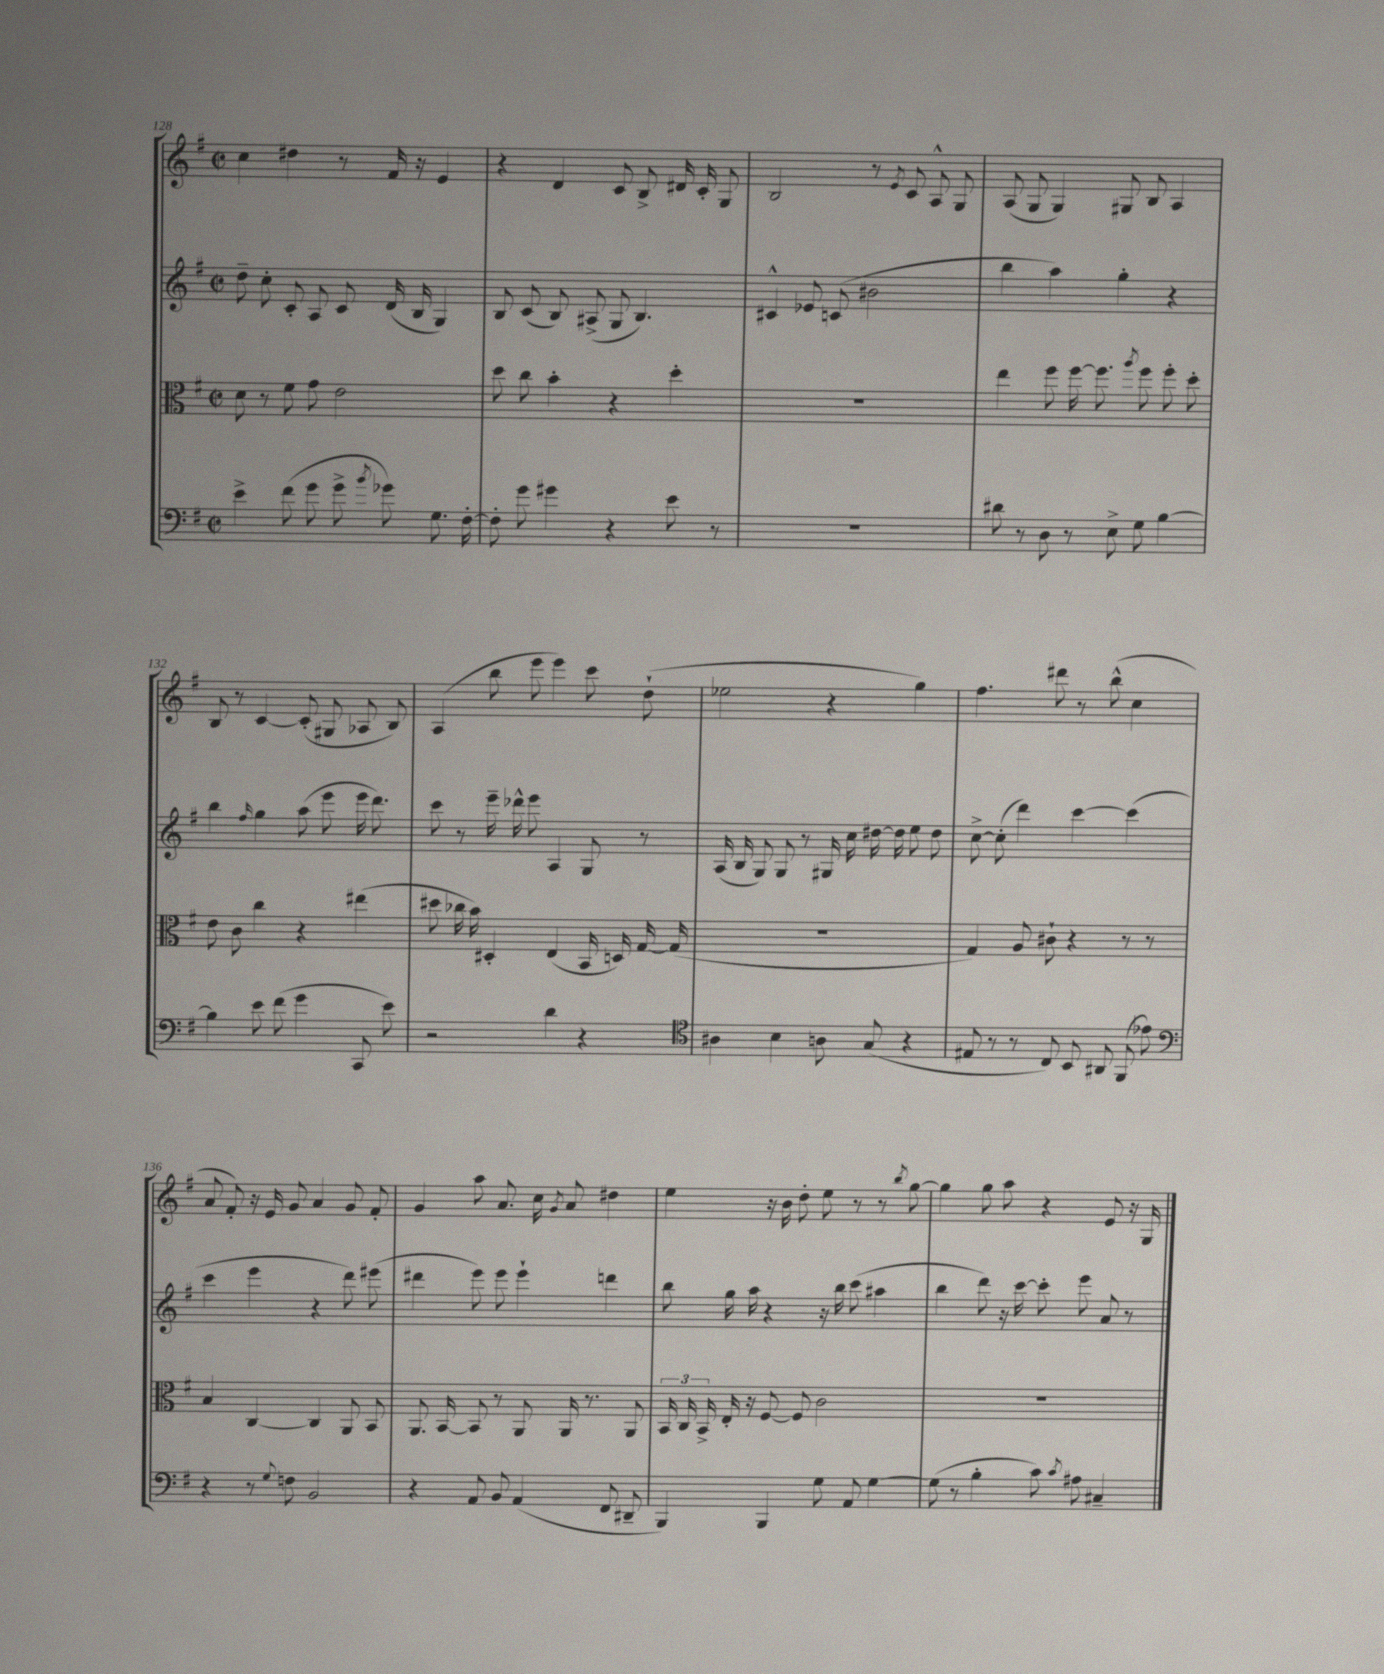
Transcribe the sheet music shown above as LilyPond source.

<<
\new StaffGroup <<
\new Staff = "s0" {
    \clef treble \key g \major \defaultTimeSignature \time 2/2
    \autoBeamOff c''4 dis''4 r8 fis'16 r16 e'4 |
    r4 d'4 c'8 b8-> dis'16 c'16-. g8 |
    b2 r8 \acciaccatura { e'8 } c'8 a8-^ g8 |
    a8( g8 g4) gis8 b8 a4 |
    b8 r8 c'4~ c'8-.( gis8 aes8 b8) |
    a4( b''8 e'''8 e'''4) c'''8 d''8-!( |
    ees''2 r4 g''4) |
    fis''4. dis'''8 r8 b''8-^( c''4 |
    a'8 fis'8-.) r16 e'16 g'8 a'4 g'8 fis'8-. |
    g'4 a''8 a'8. c''16 \acciaccatura { g'8 } a'8 dis''4 |
    e''4 r16 b'16 d''8-. e''8 r8 r8 \acciaccatura { b''8 } g''8~ |
    g''4 g''8 a''8 r4 e'8 r16 g16 \bar "|." |
}
\new Staff = "s1" {
    \clef treble \key g \major \defaultTimeSignature \time 2/2
    \autoBeamOff d''8-- c''8-. c'8-. a8 c'8 d'16( b16 g4) |
    b8 c'8( b8) ais8->( g8 b4.) |
    cis'4-^ ees'8 c'8( bis'2 |
    b''4 a''4) g''4-. r4 |
    b''4 \grace { fis''16 } g''4 a''8( e'''8 e'''16 d'''8.) |
    c'''8 r8 e'''16-- des'''16-^ e'''8 a4 g8 r8 |
    a16( b16 g8) g8 r8 gis16 c''16 dis''16~ dis''16 e''8 dis''8 |
    c''8~-> c''8-.( d'''4) c'''4~ c'''4( |
    c'''4 e'''4 r4 d'''8) eis'''8( |
    dis'''4 e'''8) e'''8 e'''4-! d'''4 |
    b''8 g''16 a''16 r4 r16 b''16 c'''8( ais''4 |
    b''4 d'''8) r16 c'''16~ c'''8-. e'''8 a'8 r8 \bar "|." |
}
\new Staff = "s2" {
    \clef alto \key g \major \defaultTimeSignature \time 2/2
    \autoBeamOff d'8 r8 fis'8 g'8 e'2 |
    d''8 c''8 b'4-. r4 d''4-. |
    r1 |
    e''4 fis''8 fis''16~ fis''8. \acciaccatura { a''8 } fis''8 fis''8-. d''8-. |
    e'8 c'8 c''4 r4 eis''4( |
    dis''8 ces''16 b'16) dis4-. e4( b,16 d16) g16~ g16( |
    r1 |
    g4) a8 cis'8-! r4 r8 r8 |
    b4 c4~ c4 a,8 b,8 |
    a,8. b,16~ b,8 r8 a,8 a,16 r8. a,8 |
    \tuplet 3/2 { b,16 c16 b,16-> } e16-. r16 fis8~ fis8 c'2 |
    r1 \bar "|." |
}
\new Staff = "s3" {
    \clef bass \key g \major \defaultTimeSignature \time 2/2
    \autoBeamOff e'4-> fis'8( g'8 g'8-> \acciaccatura { b'8 } ges'8) g8. fis16~-. |
    fis8-. g'8 gis'4 r4 e'8 r8 |
    R1 |
    dis'8 r8 d8 r8 e8-> g8 b4~ |
    b4 e'8 fis'8( g'4 c,8 e'8) |
    r2 d'4 r4 |
    \clef tenor ais4 b4 a8 g8( r4 |
    eis8 r8 r8 c8) b,8 ais,8 fis,8( ees'8) |
    \clef bass r4 r8 \appoggiatura { g8 } f8 b,2 |
    r4 a,8 b,8 a,4( fis,8 dis,8-- |
    b,,4) b,,4 g8 a,8 g4~ |
    g8( r8 b4-. c'8) \acciaccatura { c'8 } ais8 cis4-- \bar "|." |
}
>>
>>
\layout { \context { \Score currentBarNumber = #128 } }
